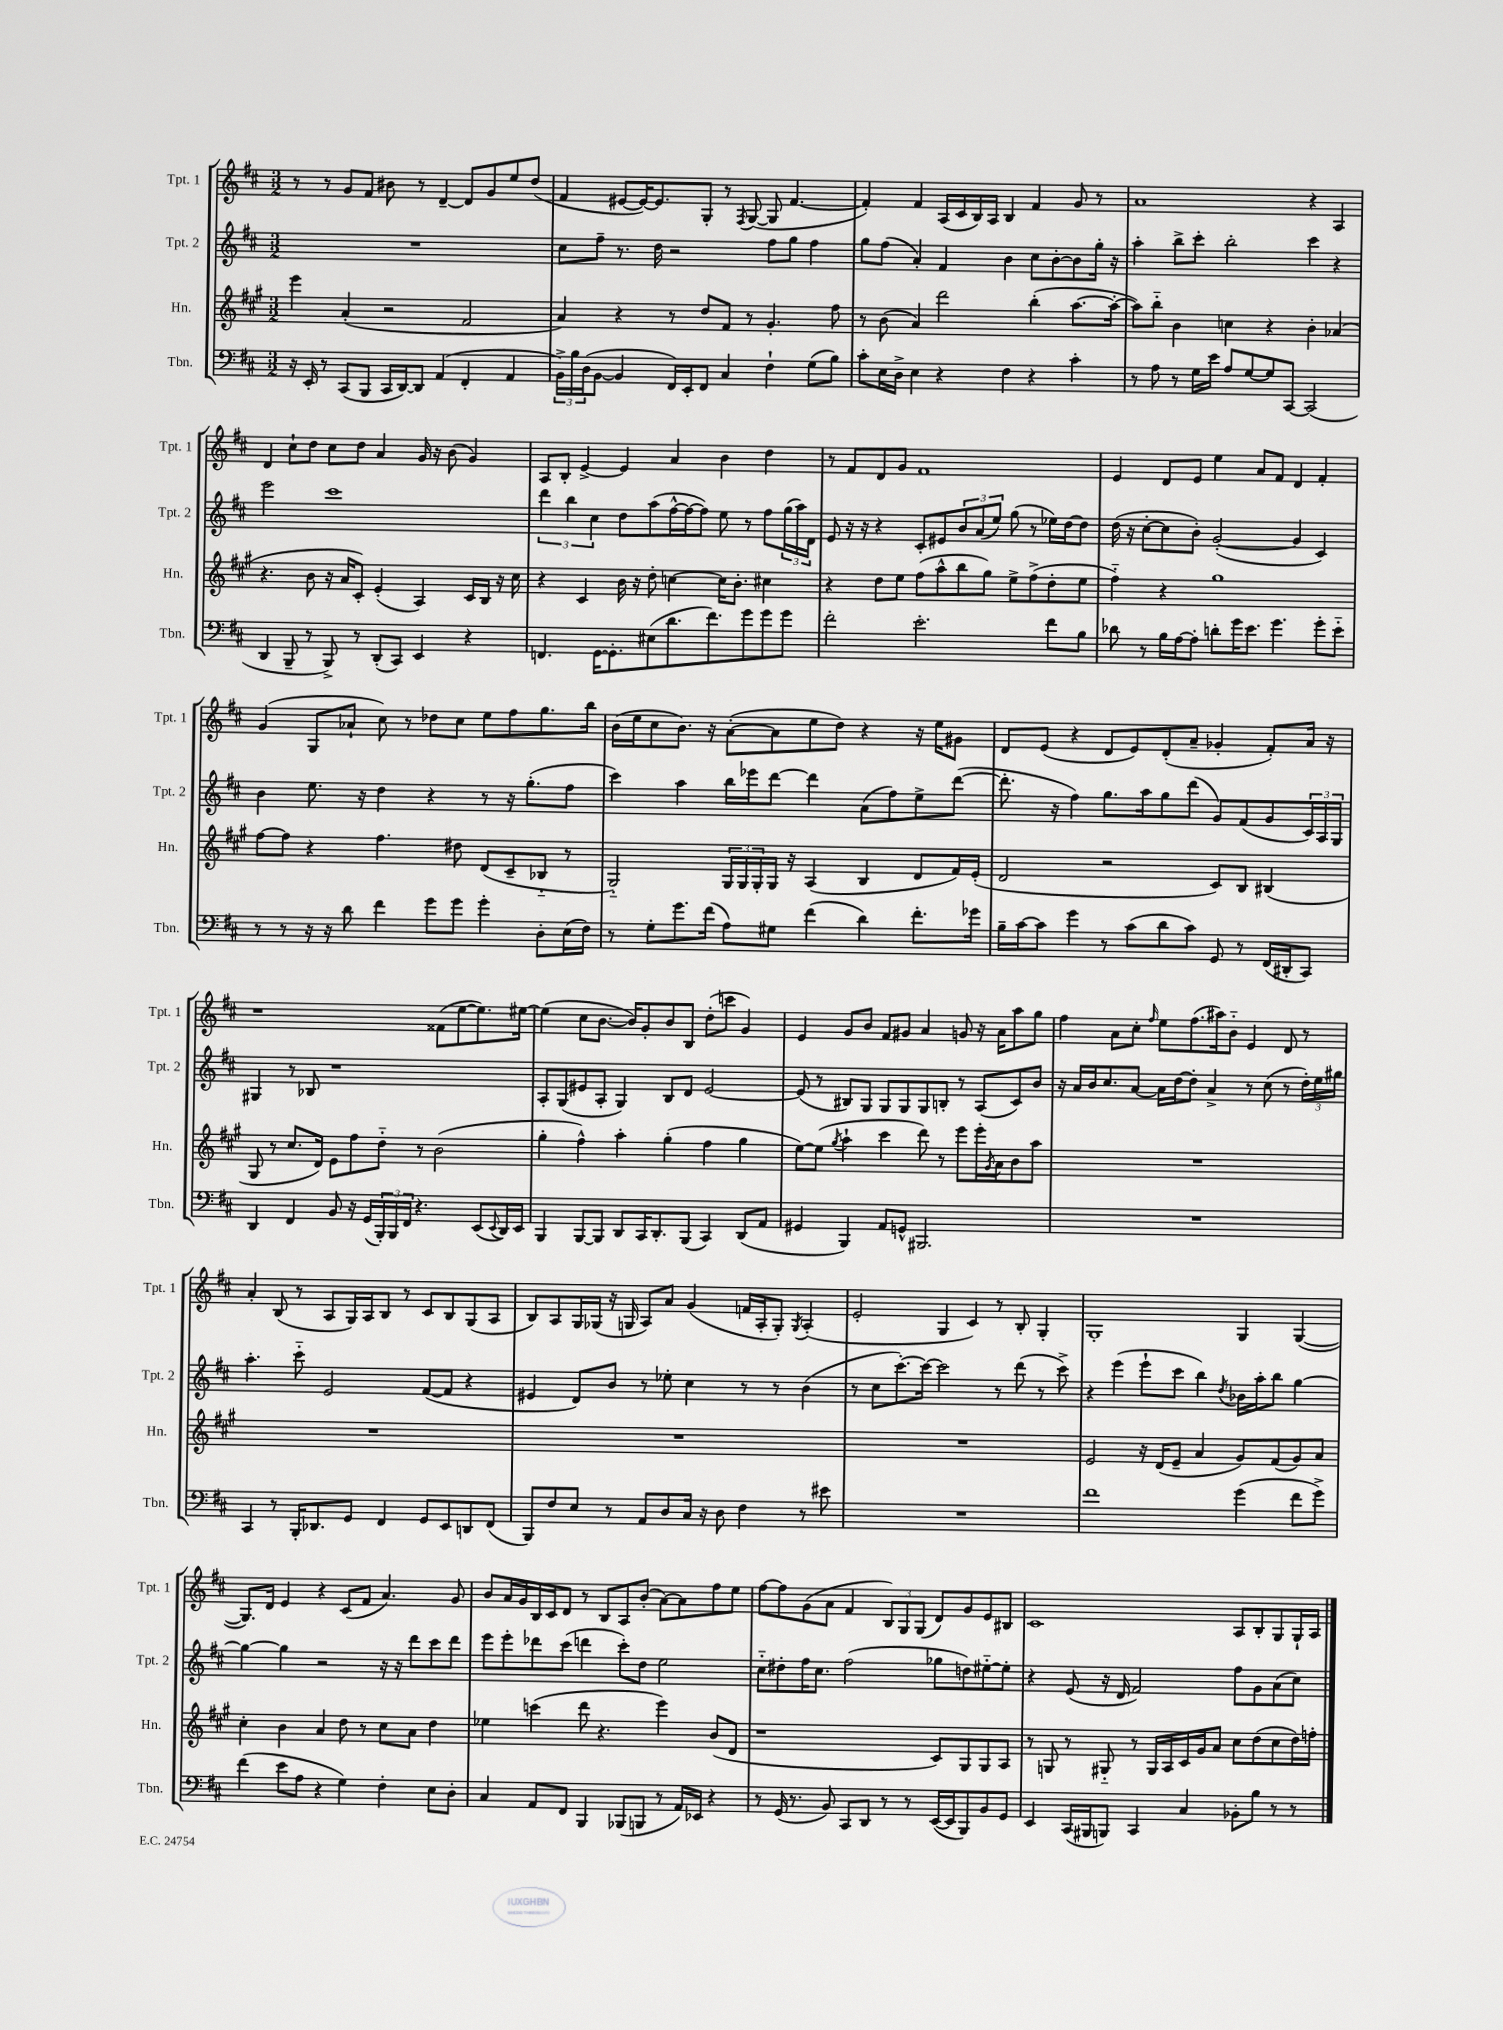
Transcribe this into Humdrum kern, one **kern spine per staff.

**kern	**kern	**kern	**kern
*part4	*part3	*part2	*part1
*staff4	*staff3	*staff2	*staff1
*I"Tbn.	*I"Hn.	*I"Tpt. 2	*I"Tpt. 1
*I'Tbn.	*I'Hn.	*I'Tpt. 2	*I'Tpt. 1
*clefF4	*clefG2	*clefG2	*clefG2
*k[f#c#]	*k[f#c#g#]	*k[f#c#]	*k[f#c#]
*M3/2	*M3/2	*M3/2	*M3/2
=15	=15	=15	=15
16r	4eee\	1.r	8r
16EE'/	.	.	.
8r	.	.	8r
(8CC#/L	(4a'/	.	8g/L
8BBB/J	.	.	8f#/J
16CC#/LL	2r	.	8b#X\
[16DD/J)	.	.	.
8DD/J]	.	.	8r
(4AA/	.	.	[4d~/
4FF#'/	2f#/	.	8d/L]
.	.	.	8g/
4AA/	.	.	8ee/
.	.	.	(8dd/J
=16	=16	=16	=16
24BB^\LL)	4a/)	8cc#\L	4f#/
24B\	.	.	.
(24D\J	.	.	.
[8BB\J	.	8ff#~\J	.
4BB/]	4r	8.r	[8e#X/L
.	.	.	16e#/K_)
.	.	16dd\	8.e#/]
16FF#/LL)	8r	2r	.
16EE'/J	.	.	.
8FF#/J	8dd/L	.	8G'/J
4C#/	8f#/J	.	8r
.	.	.	8qF#/
.	8r	.	([8G/
4F#`\	4.g#'/	8ff#\L	8G/]
.	.	8gg\J	[4.f#/
(8G\L	.	4ff#\	.
8B\J)	8ff#\	.	.
=17	=17	=17	=17
8c#'\L	8r	8gg\L	4f#'/])
16E\L	(8b\	(8ff#\J	.
16D^\JJ	.	.	.
4E\	4a/)	4a'/)	4f#/
4r	2ddd\	4f#/	(16A/LL
.	.	.	16c#/
.	.	.	16B/)
.	.	.	16A/JJ
4F#\	.	4b\	4B/
4r	(4bb'\	8cc#\L	4f#/
.	.	[8b'\	.
4c#'\	[8.aa\L	8b\]	8g/
.	.	16gg'\Jk	8r
.	16aa'\Jk_	16r	.
=18	=18	=18	=18
8r	8aa\L])	4aa'\	1a
8A\	8bb\J	.	.
8r	4b\	8bb^\L	.
16G\LL	.	8ccc#'\J	.
16e\JJ	.	.	.
8A/L	4ccn\	2bb'\	.
[8G/	.	.	.
8G/]	4r	.	.
[8CC#/J	.	.	.
(2CC#/]	4b'\	4ccc#\	4r
.	(4a-X/	4r	4A/
!!LO:LB:g=z
=19	=19	=19	=19
4DD/	4.r	2eee\	4d/
8BBB~/	.	.	8cc#`\L
8r	8b\	.	8dd\J
8BBB^/)	16r	1ccc#	8cc#\L
.	16a/KL	.	.
8r	8c#'/J)	.	8dd\J
(8DD'/L	(4e'/	.	4a/
8CC#/J)	.	.	.
4EE/	4A/)	.	16g/
.	.	.	16r
.	.	.	(8b\
4r	16c#/LL	.	4g/)
.	16B/JJ	.	.
.	16r	.	.
.	16cc#\	.	.
=20	=20	=20	=20
4.FFn/	4r	6ddd\	8A/L
.	.	.	8B'/J
.	.	6bb\	.
.	4c#/	.	[4e^/
.	.	6cc#\	.
[16GG\KL	.	.	.
8.GG'\]	.	.	.
.	16b\	8dd\L	4e/]
.	16r	.	.
(8E#X\	8dd'\	(8aa\	.
8.d\	[4ccn\	[16ff#^^\L	4a/
.	.	16ff#\J_	.
.	.	8ff#\J])	.
8.f#\)	.	.	.
.	16cc\KL]	8ee\	4b\
.	8.b'\J	.	.
8g\	.	8r	.
8g\	4cc#X\	8ff#\L	4dd\
8g\J	.	(24gg\L	.
.	.	24aa\)	.
.	.	24d\JJ	.
=21	=21	=21	=21
2f#'\	4r	8e/	8r
.	.	16r	8f#/L
.	.	16r	.
.	8dd\L	4r	8d/
.	8ee\J	.	8g/J
2.e'\	(8ff#\L	8c#'/L	1f#
.	8aa^^\	8e#X/	.
.	8bb\	12b/	.
.	.	(12a/	.
.	8gg#\J)	.	.
.	.	12ee/J)	.
.	8ee^\L	(8gg\	.
.	(8ff#^\	8r	.
8f#\L	8dd'\	16ee-X\LL)	.
.	.	[16dd\J	.
8B\J	8ee\J	8dd\J]	.
=22	=22	=22	=22
8d-X\	4ff#\)	(16dd\	4e/
.	.	16r	.
8r	.	[8cc#'\L	.
16B\LL	4r	8cc#\]	8d/L
[16A\J	.	.	.
8A'\J]	.	8b'\J)	8e/J
8dn'\L	1gg#	([2g'/	4ee\
16g\K	.	.	.
8.e\J	.	.	.
.	.	.	8a/L
4.g\	.	.	8f#/J
.	.	4g/]	4d/
8g'\L	.	4c#/)	4f#'/
8e\J	.	.	.
!!LO:LB:g=z
=23	=23	=23	=23
8r	[8ff#\L	4b\	(4g/
8r	8ff#\J]	.	.
16r	4r	8.ee\	8G/L
16r	.	.	.
8d\	.	.	8a-X`/J
.	.	16r	.
4f#\	4.ff#\	4dd\	8cc#\)
.	.	.	8r
8g\L	.	4r	8dd-X\L
8g\J	8dd#X\	.	8cc#\J
4g'\	(8d/L	8r	8ee\L
.	8c#~/	16r	8ff#\
.	.	(8.gg'\L	.
8D'\L	8B-X/J	.	8.gg\
(16E\L	8r	8ff#\J	.
16F#\JJ)	.	.	16bb\Jk
=24	=24	=24	=24
8r	2G#/)	4ccc#\)	(16b\LL
.	.	.	16ee\J
8G'\L	.	.	8cc#\
8.g\	.	4aa\	8.b\J)
(16f#\Jk	.	.	16r
8A\L)	24G#/LL	16bb\LL	([8a'\L
.	24G#/	.	.
.	.	16eee-X\J	.
.	24G#'/	.	.
8G#X\J	16G#/JJ	[8ddd\J	8a\]
.	16r	.	.
(4f#\	(4A/	4ddd\]	8ee\
.	.	.	8dd\J)
4d\)	4B/	(8a\L	4r
.	.	8ff#\)	.
8.f#'\L	8d/L	8ee^\	16r
.	.	.	16ee\KL
.	16f#/L)	([8ddd\J	8g#X\J
16g-X\Jk	(16e'/JJ	.	.
=25	=25	=25	=25
16B~\LL	2d/	8.ddd'\]	8d/L
[16c#\J	.	.	.
8c#\J]	.	.	(8e/J
.	.	16r	.
4g\	.	4ff#\)	4r
8r	2r	8.gg\L	8d/L
(8c#\L	.	.	8e/)
.	.	16aa\k	.
8d\	.	8gg\	(8d'/
8c#\J)	.	(8ddd\J	8a~/J
8GG/	8c#/L)	8g/L)	4g-X'/
8r	8B/J	(8f#/	.
(16FF#/LL	(4B#X/	8g/	8f#'/L)
16DD#X'/J	.	.	.
8CC#/J)	.	24c#/L)	16a/Jk
.	.	24A/	.
.	.	.	16r
.	.	24G/JJ	.
!!LO:LB:g=z
=26	=26	=26	=26
4DD/	8G#/	4G#X/	1r
.	8r	.	.
4FF#/	8.cc#/L	8r	.
.	.	8B-X/	.
.	16d/Jk)	.	.
8BB/	8e\L	1r	.
16r	8ff#\	.	.
(16GG/LL	.	.	.
24BBB'/)	8dd\J	.	.
24BBB/	.	.	.
24FF#/JJ	.	.	.
4.r	8r	.	.
.	(2b\	.	(8f##X\L
.	.	.	[8ee\
(8EE/L	.	.	8.ee\])
8qqEE/	.	.	.
16DD/L)	.	.	.
16EE/JJ	.	.	[16ee#X\Jk
=27	=27	=27	=27
4BBB/	4gg#'\	8A'/L	(4ee#\]
.	.	(8G/	.
[8BBB/L	4ff#^^\)	8e#X/	8cc#\L
8BBB/J]	.	8A'/J	[8.b\J
8DD/L	4aa'\	4G/)	.
.	.	.	16b/KL])
16CC#/K	.	.	8g'/
8.DD'/	.	.	.
.	(4gg#'\	8B/L	8b/
(8BBB/J	.	8d/J	8B/J
4CC#/)	4ff#\	[2e#/	(8dd'\L
.	.	.	8cccn\J
(8DD/L	4gg#\	.	4g/)
8AA/J	.	.	.
=28	=28	=28	=28
4GG#X/	[8ee\L)	(8e#/]	4e/
.	(8ee\J]	8r	.
.	8qgg#/	.	.
4BBB/)	4aa`\	8B#X/L)	8g/L
.	.	8G/J	8b/J
8AA/L	4ccc#\	8G/L	8f#/L
8GGn^^/J	.	8G/	8g#X/J
2.BBB#X/	8ddd\)	8G/	4a/
.	8r	8Bn'/J	.
.	8eee\L	8r	8gn/
.	16eee'\L	(8A/L	16r
.	8qg#/	.	.
.	16a\J	.	16a\KL
.	8b\	8c#/)	8aa\
.	8aa\J	8b/J	8gg\J
=29	=29	=29	=29
1.r	1.r	16r	4ff#\
.	.	16a/LL	.
.	.	16b/J	.
.	.	8.cc#/	.
.	.	.	8a\L
.	.	[8a/J	8cc#'\J
.	.	.	16qqff#/
.	.	16a\LL]	8ee\L
.	.	[16dd\J	.
.	.	8dd'\J]	(8.ff#\
.	.	4a^/	.
.	.	.	16aa#X\k)
.	.	.	8b\J
.	.	8r	4e/
.	.	(8cc#\	.
.	.	8r	8d/
.	.	24dd'\LL)	8r
.	.	24ee\	.
.	.	24gg#X\JJ	.
!!LO:LB:g=z
=30	=30	=30	=30
4CC#/	1.r	4.aa'\	4a'/
8r	.	.	(8B/
16BBB'/KL	.	8ccc#\	8r
8.DD-X/	.	.	.
.	.	2e/	8A/L
8GG/J	.	.	16G/L)
.	.	.	16A/J
4FF#/	.	.	8B/J
.	.	.	8r
8GG/L	.	([8f#/L	8c#/L
8EE/	.	8f#/J]	8B/
8DDn/	.	4r	(8G/
(8FF#/J	.	.	8A/J
=31	=31	=31	=31
8BBB/L)	1.r	4e#X/	8B/L)
8F#/	.	.	8A/
8E/J	.	8d/L)	16G/L
.	.	.	(16G-X/JJ
8r	.	8b/J	16r
.	.	.	16Gn/
8AA/L	.	8r	8A/L)
8D/	.	8ee-X'\	8a/J
16C#/Jk	.	4cc#\	(4g/
16r	.	.	.
8D\	.	.	.
4F#\	.	8r	16fn/LL
.	.	.	16A'/J
.	.	8r	8G'/J)
.	.	.	8qG/
8r	.	(4b\	(4A'/
8e#X\	.	.	.
=32	=32	=32	=32
1.r	1.r	8r	2e'/
.	.	8cc#\L	.
.	.	[8.ccc#'\)	.
.	.	16ccc#\Jk_	.
.	.	2ccc#\]	4G/
.	.	.	4c#/)
.	.	8r	8r
.	.	(8ddd\	8B'/
.	.	8r	4G'/
.	.	8ccc#^\)	.
=33	=33	=33	=33
1f#	2e/	4r	1G'
.	.	(4eee\	.
.	16r	8eee`\L	.
.	(16d/KL	.	.
.	8e~/J	8ccc#\J	.
.	4a/	4bb\)	.
.	.	8qdd/	.
(4g\	8g#/L)	16b-X\LL	4G/
.	.	16aa'\J	.
.	(8f#/	8bb\J	.
8f#\L	8g#/)	[4gg\	([4G/
8g^\J)	8a/J	.	.
!!LO:LB:g=z
=34	=34	=34	=34
(4f#\	4cc#'\	4gg\_	8.G/L])
.	.	.	16d/Jk
8e\L	4b\	4gg\]	4e/
8A\J	.	.	.
4r	4a/	2r	4r
4G\)	8dd\	.	(8c#/L
.	8r	.	8f#/J
4F#'\	8cc#\L	16r	4.a/)
.	.	16r	.
.	8a\J	8ddd\L	.
8E\L	4dd\	8ccc#\	.
8D'\J	.	8ddd\J	8g/
=35	=35	=35	=35
4C#/	4ee-X\	8eee\L	8b/L
.	.	8eee'\	16a/L
.	.	.	16g/
8AA/L	(4cccn\	8ddd-X\	16B/
.	.	.	16c#/J
8FF#/J	.	(8ccc#\J	8d/J
4BBB/	8ddd\	4dddn\	8r
.	4.r	.	8B/L
(8BBB-X/L	.	8ccc#'\L)	8A/
8BBBn/J	.	8dd\J	(8b'/J
8r	4eee\)	2ee\	[8a\L)
16AA/LL)	.	.	8a\]
16EE-X/JJ	.	.	.
4r	(8b/L	.	8ff#\
.	8d/J	.	8ee\J
=36	=36	=36	=36
8r	1r	8cc#\L	[8ff#\L
(16GG/	.	8dd#X'\	8ff#\]
8.r	.	.	.
.	.	16ff#\K	(8g\
.	.	8.cc#\J	.
8BB/)	.	.	8a\J
8CC#/L	.	(2ff#\	4f#/
8DD/J	.	.	.
8r	.	.	12B/L)
.	.	.	12G/
8r	.	.	.
.	.	.	(12G/J
([16EE/LL	8c#/L)	8gg-X\L	8d/L)
16EE/J]	.	.	.
8BBB/)	8G#/	8ddn\)	8g/
8BB/	8G#/	[8ee#X\	8e/
8GG/J	8A/J	8ee#'\J]	8B#X/J
=37	=37	=37	=37
4EE/	8r	4r	1c#
.	8Gn/	.	.
(16CC#/LL	8r	(8e/	.
16BBB#X/J	.	.	.
8BBBn/J)	8G#X/	16r	.
.	.	16d/	.
4CC#/	8r	2f#/)	.
.	16G#/LL	.	.
.	16A/	.	.
4C#/	16c#/	.	.
.	16g#/J	.	.
.	8a/J	.	.
8BB-X'\L	8cc#\L	8ff#\L	8A/L
8B\J	(8dd\	8g\	8B'/
8r	8cc#\	(8a\	8G/
8r	16dd\L)	8cc#\J)	16G`/L
.	16ffn'\JJ	.	16A/JJ
==	==	==	==
*-	*-	*-	*-
